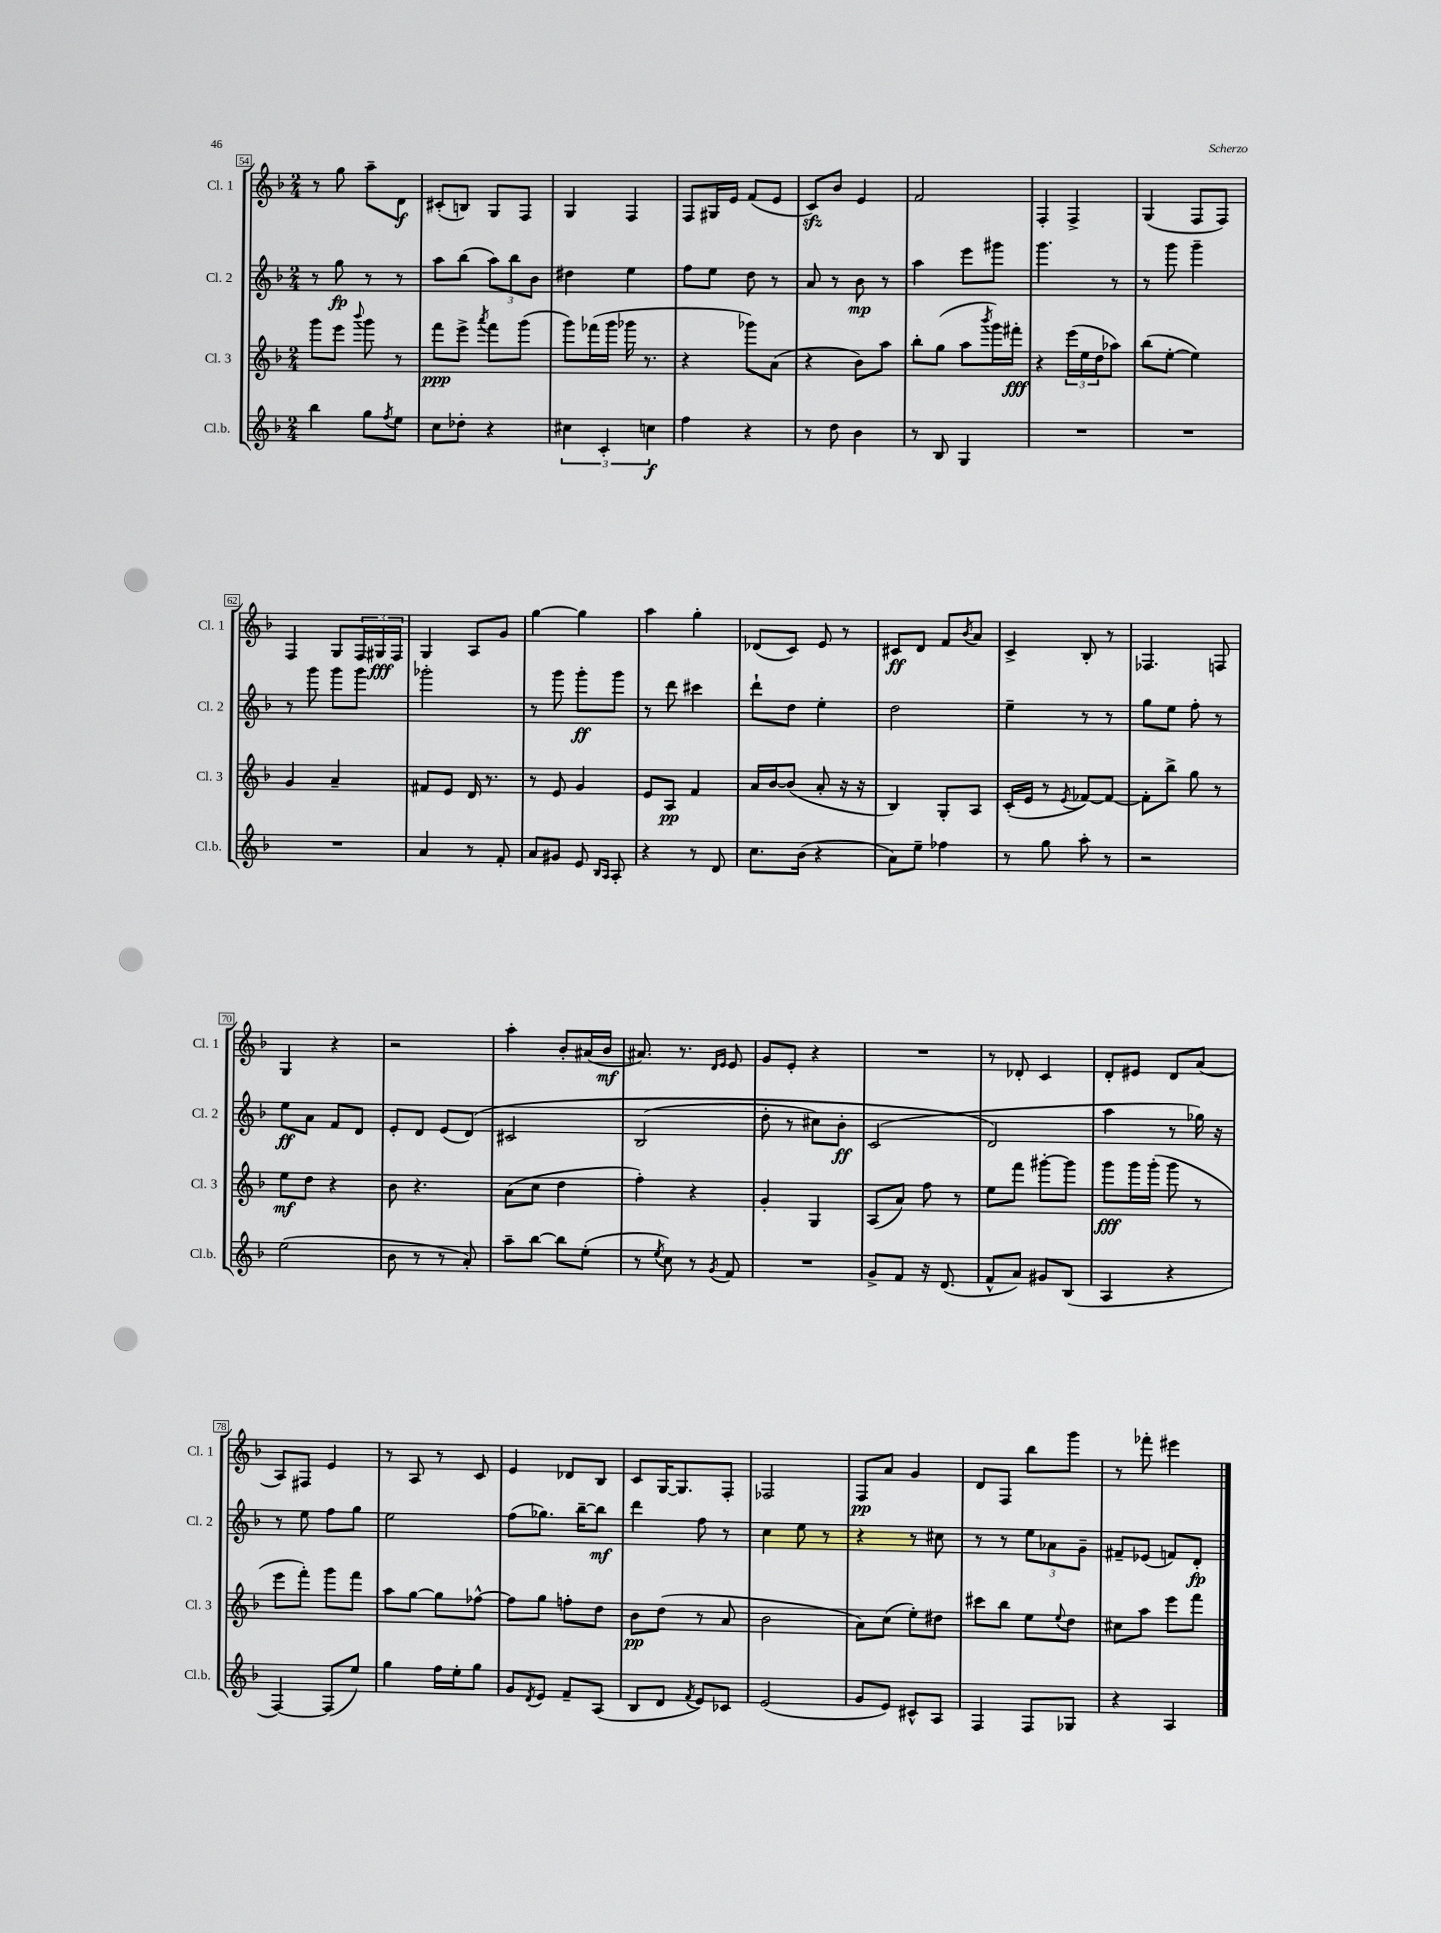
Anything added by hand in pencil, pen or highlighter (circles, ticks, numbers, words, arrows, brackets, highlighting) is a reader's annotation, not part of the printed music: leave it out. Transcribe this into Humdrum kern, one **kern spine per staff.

**kern	**kern	**kern	**kern
*staff4	*staff3	*staff2	*staff1
*clefG2	*clefG2	*clefG2	*clefG2
*k[b-]	*k[b-]	*k[b-]	*k[b-]
*M2/4	*M2/4	*M2/4	*M2/4
4bb-	8ggg	8r	8r
.	8eee	8gg	8gg
.	8qqbbb-	.	.
8gg	8ggg	8r	8aa~
8qff	.	.	.
8ee	8r	8r	8d
=	=	=	=
8cc	8fff	8aa	(8c#'
8dd-'	8eee^	(8bb-	8B)
.	8qaaa	.	.
4r	8fff	12aa)	8G
.	.	12bb-	.
.	(8ggg	.	8F
.	.	12b-	.
=	=	=	=
6cc#	8ggg)	4dd#	4G
.	(16fff-	.	.
6c'	.	.	.
.	16ggg	.	.
.	16ggg-	4ee	4F
.	8.r	.	.
6cc	.	.	.
=	=	=	=
4ff	4r	8ff	8F
.	.	8ee	16G#
.	.	.	16e
4r	8ggg-)	8dd	(8f
.	(8a	8r	8e
=	=	=	=
8r	4r	8a	8c)
8dd	.	8r	8b-
4b-	8b-)	8b-	4e
.	8aa	8r	.
=	=	=	=
8r	8bb-'	4aa	2f
8B-	(8gg	.	.
4G	8aa	8eee	.
.	8qbbb-	.	.
.	16ggg)	8ggg#	.
.	16fff#'	.	.
=	=	=	=
2r	4r	4.ggg	4F'
.	(24eee	.	4F^
.	24ee	.	.
.	24dd	.	.
.	8aa-)	8r	.
=	=	=	=
2r	(8bb-	8r	(4G
.	[8ee'	8ggg	.
.	4ee])	4ggg~	8F
.	.	.	8F)
=	=	=	=
2r	4g	8r	4F
.	.	8ggg	.
.	4a~	8ggg	8G
.	.	8ggg	24F
.	.	.	24G#
.	.	.	24F
=	=	=	=
4a	8f#	2ggg-'	4G
.	8e	.	.
8r	16d	.	8A
.	8.r	.	.
8f'	.	.	8g
=	=	=	=
8a	8r	8r	[4gg
8g#	8e	8ggg	.
8e	4g	8ggg'	4gg]
16qqB-	.	.	.
16qqA	.	.	.
8A'	.	8ggg	.
=	=	=	=
4r	8e	8r	4aa
.	8A	8ddd	.
8r	4f	4ccc#	4gg'
8d	.	.	.
=	=	=	=
8.cc	16a	8ddd`	(8d-
.	[16b-	.	.
.	(8b-]	8dd	8c)
(16b-	.	.	.
4r	8a'	4ee'	8e
.	16r	.	8r
.	16r	.	.
=	=	=	=
8a)	4B-)	2dd	8c#
8ee~	.	.	8d
4ff-	8G'	.	8f
.	.	.	8qb-
.	8A	.	8a
=	=	=	=
8r	(16c'	4ee~	4c^
.	16e	.	.
8gg	8r	.	.
.	8qe	.	.
8aa'	[8f-)	8r	8B-'
8r	8f-_	8r	8r
=	=	=	=
2r	8f-']	8gg	4.F-
.	8bb-^	8ee	.
.	8gg	8ff'	.
.	8r	8r	8F
=	=	=	=
(2ee	8ee	8ee	4G
.	8dd	8a	.
.	4r	8f	4r
.	.	8d	.
=	=	=	=
8b-	8b-	8e'	2r
8r	4.r	8d	.
8r	.	(8e	.
8a')	.	&(8d)	.
=	=	=	=
8aa~	(8a	2c#	4aa'
[8bb-	8cc	.	.
8bb-]	4dd	.	8b-'
(8ee'	.	.	(16a#
.	.	.	16b-
=	=	=	=
8r	4ff')	(2B-	8.a#)
8qee	.	.	.
8cc)	.	.	.
.	.	.	8.r
8r	4r	.	.
.	.	.	16qqd
8qg	.	.	16qqe
8f	.	.	8e
=	=	=	=
2r	4g'	8dd'	8g
.	.	8r	8e'
.	4G	8cc#)	4r
.	.	8b-'	.
=	=	=	=
8g^	(8A	(2c	2r
8f	8a)	.	.
16r	8ff	.	.
(8.d	.	.	.
.	8r	.	.
=	=	=	=
8f^^	8ee	2d&)	8r
8a)	8fff	.	8d-'
8g#	[8ggg#'	.	4c
(8B-	8ggg#]	.	.
=	=	=	=
4A	8ggg	4aa	8d'
.	16ggg	.	8e#
.	(16ggg'	.	.
4r	8ggg	8r	8d
.	8r	16gg-)	(8a
.	.	16r	.
=	=	=	=
[4F)	8eee	8r	8A)
.	8fff')	8ee	8F#
(8F]	8ggg	8ff	4e
8ee)	8fff	8gg	.
=	=	=	=
4gg	8aa	2ee	8r
.	[8gg	.	8A
16ff	8gg]	.	8r
16ee'	.	.	.
8gg	[8ff-^^	.	8c
=	=	=	=
8g	8ff-]	(8ff	4e
8qd	.	.	.
8e	8gg	8.gg-)	.
8f~	8ff'	.	8d-
.	.	[16bb-~	.
(8A	8dd	8bb-]	8B-
=	=	=	=
8B-	8b-	4ddd	8c
8d	(8dd	.	[16G
.	.	.	8.G]
8qf	.	.	.
8e)	8r	8ff	.
8c-	8a	8r	8F'
=	=	=	=
(2e	2b-	4cc	2F-
.	.	8ee	.
.	.	8r	.
=	=	=	=
8g	8a)	4r	8F
8e)	(8cc	.	8a
8c#^^	8ee')	8r	4g
8A	8dd#	8cc#	.
=	=	=	=
4F	8ccc#	8r	8d
.	8bb-	8r	8F
8F	8ee	12ee	8bb-
.	.	12a-	.
.	8qqee	.	.
8G-	8dd	.	8ggg
.	.	12g~	.
=	=	=	=
4r	8cc#	8f#~	8r
.	8aa	(8e-	8fff-'
4A	8eee	8f)	4eee#
.	8fff	8d'	.
==	==	==	==
*-	*-	*-	*-
